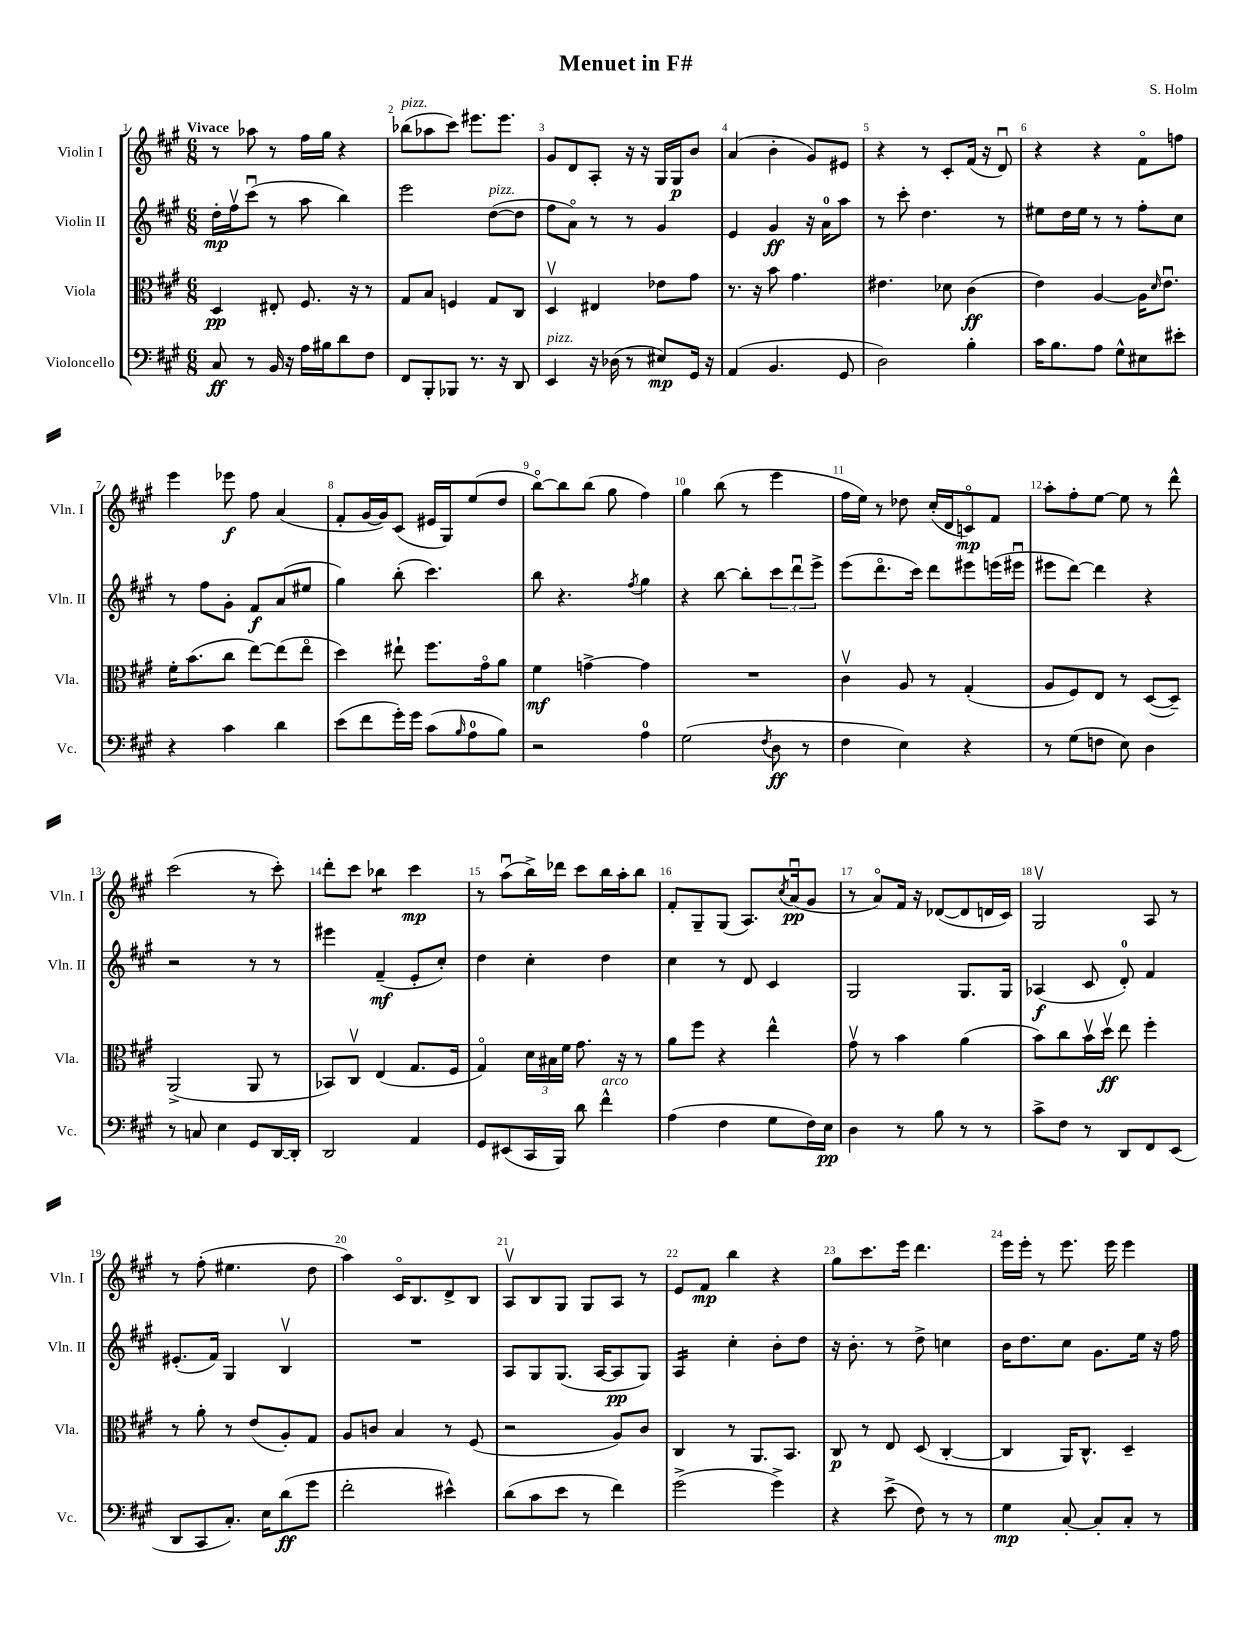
\header { title = "Menuet in F#" composer = "S. Holm" }
<<
\new StaffGroup <<
\new Staff = "s0" \with { instrumentName = "Violin I" shortInstrumentName = "Vln. I" } {
    \clef treble \key a \major \numericTimeSignature \time 6/8 \tempo "Vivace"
    r8 aes''8 r8 fis''16 gis''16 r4 |
    bes''8^\markup { \italic "pizz." }( aes''8 cis'''8) eis'''8. eis'''8. |
    gis'8 d'8 a8-. r16 r16 gis16 gis16\p b'8 |
    a'4( b'4-. gis'8) eis'8 |
    r4 r8 cis'8-. fis'16( r16 d'8\downbow) |
    r4 r4 fis'8\flageolet f''8 |
    e'''4 ees'''8\f fis''8 a'4( |
    fis'8-. gis'16~ gis'16) cis'8( eis'16 gis16) e''8( d''8 |
    b''8~\flageolet) b''8 b''8( gis''8 fis''4) |
    gis''4 b''8( r8 e'''4 |
    fis''16 e''16) r8 des''8 cis''16-.( d'16 c'8\flageolet\mp) fis'8 |
    a''8-. fis''8-. e''8~ e''8 r8 d'''8-^ |
    cis'''2( r8 cis'''8-.) |
    d'''8-. cis'''8 bes''4:8 cis'''4\mp |
    r8 a''8\downbow( b''16->) des'''16 cis'''8 b''16 a''16-. b''8 |
    fis'8-. gis8-- gis8( a8.) \acciaccatura { cis''8 } a'16\downbow\pp( gis'8 |
    r8 a'8\flageolet) fis'16 r16 des'8~( des'8 d'16 cis'16) |
    gis2\upbow a8 r8 |
    r8 fis''8-.( eis''4. d''8 |
    a''4) cis'16\flageolet b8. d'8-> b8 |
    a8\upbow b8 gis8 gis8 a8 r8 |
    e'8 fis'8\mp b''4 r4 |
    gis''8 cis'''8. e'''16 d'''4. |
    e'''16 e'''16-. r8 e'''8. e'''16 e'''4 \bar "|." |
}
\new Staff = "s1" \with { instrumentName = "Violin II" shortInstrumentName = "Vln. II" } {
    \clef treble \key a \major \numericTimeSignature \time 6/8
    d''16-.\mp fis''16\upbow cis'''8\downbow( r8 a''8 b''4) |
    e'''2 d''8~^\markup { \italic "pizz." }( d''8 |
    fis''8 a'8\flageolet) r8 r8 gis'4 |
    e'4 gis'4\ff r16 a'16-0 a''8 |
    r8 cis'''8-. d''4. r8 |
    eis''8 d''16 eis''16 r8 r8 fis''8-. cis''8 |
    r8 fis''8 gis'8-. fis'8\f a'8( eis''8 |
    gis''4) b''8-.( cis'''4.) |
    b''8 r4. \acciaccatura { fis''8 } gis''4 |
    r4 b''8~ b''8-. \tuplet 3/2 { cis'''8 d'''8\downbow e'''8-> } |
    e'''8( d'''8.\flageolet cis'''16) d'''8 eis'''8 e'''16( eis'''16\downbow |
    eis'''8 d'''8~) d'''4 r4 |
    r2 r8 r8 |
    eis'''4 fis'4--\mf( e'8-. cis''8-.) |
    d''4 cis''4-. d''4 |
    cis''4 r8 d'8 cis'4 |
    gis2 gis8. gis16 |
    aes4\f( cis'8 d'8-0-.) fis'4 |
    eis'8.-.( fis'16) gis4 b4\upbow |
    R2. |
    a8 gis8 gis8.( a16~ a8\pp gis8) |
    a4:16 cis''4-. b'8-. d''8 |
    r16 b'8.-. r8 d''8-> c''4 |
    b'16 d''8. cis''8 gis'8. e''16 r16 fis''16 \bar "|." |
}
\new Staff = "s2" \with { instrumentName = "Viola" shortInstrumentName = "Vla." } {
    \clef alto \key a \major \numericTimeSignature \time 6/8
    d4\pp eis8-. fis8. r16 r8 |
    gis8 b8 f4 gis8 cis8 |
    d4\upbow eis4 ees'8 gis'8 |
    r8. r16 b'8 gis'4. |
    eis'4. des'8 cis'4\ff( |
    e'4) a4~ a16 \grace { d'16 } e'8.\downbow |
    fis'16-. b'8.( cis''8 e''8~) e''8( e''8\flageolet |
    d''4) eis''8-! fis''8. gis'16\flageolet a'8 |
    fis'4\mf g'4~-> g'4 |
    R2. |
    cis'4\upbow a8 r8 gis4-.( |
    a8 fis8) e8 r8 d8~( d8--) |
    a,2->( a,8 r8 |
    bes,8) cis8\upbow e4( gis8. fis16 |
    gis4\flageolet) \tuplet 3/2 { d'16 bis16 fis'16 } gis'8. r16 r8 |
    a'8 fis''8 r4 e''4-^ |
    gis'8\upbow r8 b'4 a'4( |
    b'8) cis''8 b'16\upbow d''16\upbow\ff e''8 fis''4-. |
    r8 a'8-. r8 e'8( a8-.) gis8 |
    a8 c'8 b4 r8 fis8( |
    r2 a8) cis'8 |
    cis4 r8 a,8. b,8. |
    cis8\p r8 e8 d8( cis4~-. |
    cis4 a,16) cis8.-^ d4-- \bar "|." |
}
\new Staff = "s3" \with { instrumentName = "Violoncello" shortInstrumentName = "Vc." } {
    \clef bass \key a \major \numericTimeSignature \time 6/8
    cis8\ff r8 b,16 r16 a16 bis16 d'8 fis8 |
    fis,8 b,,8-. bes,,8 r8. r16 d,8 |
    e,4^\markup { \italic "pizz." } r16 des16( r8 eis8\mp) gis,16 r16 |
    a,4( b,4. gis,8 |
    d2) b4-. |
    cis'16 b8. a8 gis8-^ eis8 eis'8-. |
    r4 cis'4 d'4 |
    e'8( fis'8 gis'16-.) gis'16 cis'8( \grace { b16 } a8-0 b8) |
    r2 a4-0 |
    gis2( \acciaccatura { fis8 } d8\ff r8 |
    fis4 e4) r4 |
    r8 gis8( f8 e8) d4 |
    r8 c8 e4 gis,8 d,16~ d,16-. |
    d,2 a,4 |
    gis,8 eis,8( cis,16 b,,16) d'8 fis'4-^^\markup { \italic "arco" } |
    a4( fis4 gis8 fis16) e16\pp |
    d4 r8 b8 r8 r8 |
    cis'8-> fis8 r8 d,8 fis,8 e,8( |
    d,8 cis,8 cis8.-.) e16 d'8\ff( gis'8 |
    fis'2-. eis'4-^) |
    d'8( cis'8 e'8 r8 fis'4) |
    gis'2->( gis'4->) |
    r4 e'8->( fis8) r8 r8 |
    gis4\mp cis8~-. cis8-. cis8-. r8 \bar "|." |
}
>>
>>
\layout { \context { \Score \override BarNumber.break-visibility = ##(#f #t #t) barNumberVisibility = #all-bar-numbers-visible } }
